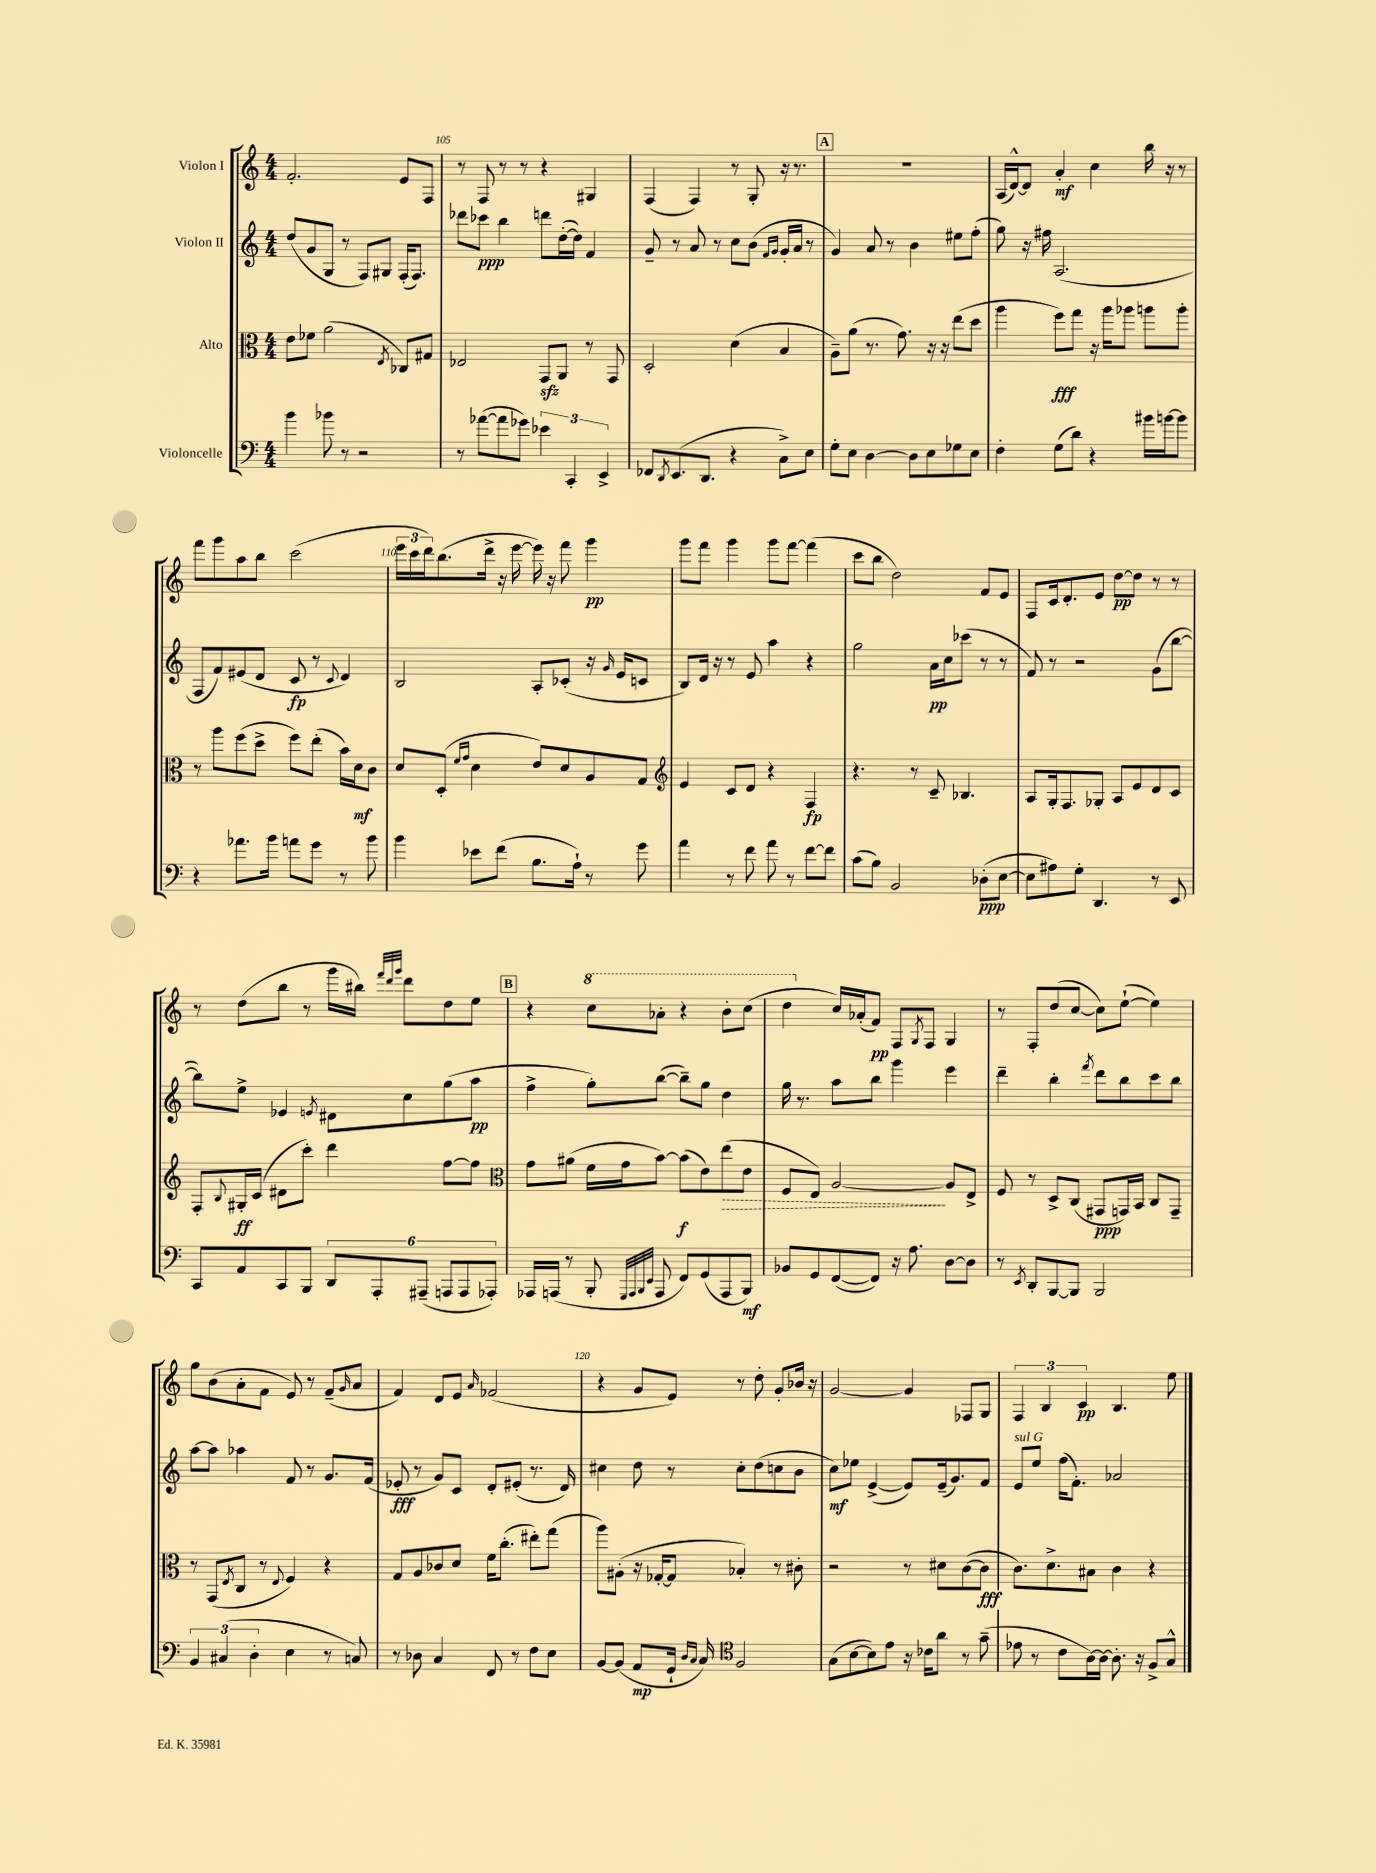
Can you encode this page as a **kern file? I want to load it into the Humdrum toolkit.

**kern	**kern	**kern	**kern
*staff4	*staff3	*staff2	*staff1
*clefF4	*clefC3	*clefG2	*clefG2
*k[]	*k[]	*k[]	*k[]
*M4/4	*M4/4	*M4/4	*M4/4
4b	8e	(8dd	2.f'
.	8f-	8g	.
8b-	(2a	8G	.
8r	.	8r	.
2r	.	8F)	.
.	.	8G#	.
.	8qE	.	.
.	8C-)	(16F'	8e
.	.	8.F)	.
.	8G#	.	8F
=	=	=	=
8r	2E-	8ddd-	8r
([8a-	.	8ccc-	8F
8a-]	.	4bb	8r
8g-)	.	.	8r
6e-	8GG	8ddd	4r
.	8AA	([16dd'	.
6CC'	.	.	.
.	.	16dd])	.
.	8r	4f	4G#
6EE^	.	.	.
.	8GG	.	.
=	=	=	=
8FF-	2D'	8g~	(4F
8qDD	.	.	.
(8.EE	.	8r	.
.	.	8a	4F)
8.DD	.	.	.
.	.	8r	.
4r	(4d	8cc	8r
.	.	(8b	8G'
.	.	16qqf	.
.	.	16qqg	.
8C^)	4B	16g'	16r
.	.	16a	8.r
8E	.	8r	.
=	=	=	=
8G'	8A~)	4g)	1r
8E	(8a	.	.
[4D	8.r	8a	.
.	.	8r	.
.	8.g)	.	.
8D]	.	4b	.
8E	16r	.	.
.	16r	.	.
8G-	(8ee	8ee#	.
8E	8dd	(8ff'	.
=	=	=	=
4F'	4aa	8gg)	(16A
.	.	.	[16d^^)
.	.	16r	8d]
.	.	16ff#	.
(8G	8ff)	(2.A	4a'
8d)	8gg	.	.
4r	16r	.	4cc
.	16aa	.	.
.	8aa-	.	.
16b#	8aa	.	16bb
[16b	.	.	16r
8b]	8aa'	.	8r
=	=	=	=
4r	8r	8F	8fff
.	8aa	8f)	8ggg
8.a-	(8ff	(8e#	8aa
.	8dd^	8d	8bb
16b	.	.	.
8a	8ff)	8c	(2ccc
8g	(8ee'	8r	.
.	.	8qqc	.
8r	16b)	4d)	.
.	16d	.	.
8b	8c	.	.
=	=	=	=
4b	8d	2B	24eee
.	.	.	24ccc
.	.	.	24ddd)
.	(8D'	.	(8.bb
.	16qqf	.	.
.	16qqg	.	.
8e-	4d	.	.
.	.	.	16ddd^
(8f	.	.	16r
.	.	.	[16eee
8.B	8e)	8A'	16eee])
.	.	.	16r
.	8d	(8c-'	8fff
16A`)	.	.	.
8r	8A	16r	4ggg
.	.	16qqg	.
.	.	16e	.
8g	8G	8c	.
=	=	=	=
*	*clefG2	*	*
4a	4e	8B)	8ggg
.	.	16d	8fff
.	.	16r	.
8r	8c	8r	4ggg
8f	8d	8e	.
8a	4r	4aa	8ggg
8r	.	.	[8fff
[8f	4F	4r	(4fff]
8f]	.	.	.
=	=	=	=
(8c	4.r	2gg	8ccc
8B)	.	.	8bb
2BB	.	.	2dd)
.	8r	.	.
.	8c~	16a	.
.	.	16cc	.
.	4.B-	(8ccc-	.
(8D-'	.	8r	8f
[8E	.	8r	8e
=	=	=	=
8E]	8A	8f)	8F
8A#)	16G'	8r	16c
.	8.F	.	8.d'
8G'	.	2r	.
4.DD	8G-'	.	8e
.	8A	.	[8dd
.	8e	.	8dd]
8r	8d	(8g	8r
8EE	8c	[8bb	8r
=	=	=	=
8CC	8F'	8bb])	8r
.	8qqB	.	.
8AA	16G#'	8ee^	(8dd
.	(16c	.	.
8CC	8d#	4e-	8bb
8BBB	8ccc')	.	8r
.	.	8qe	.
12DD	4ddd	8d#	16ggg
.	.	.	16bb#)
12AAA'	.	.	.
.	.	.	32qqfff
.	.	.	32qqddd
.	.	.	32qqggg
.	.	8cc	8ddd
(12AAA#~	.	.	.
12AAA	[8ff	(8gg	8dd
12AAA	.	.	.
.	8ff]	8aa	8ee
12AAA-')	.	.	.
=	=	=	=
*	*clefC3	*	*
16AAA-	8g	4ff^	4r
(16AAA	.	.	.
8r	(8a#	.	.
8BBB'	16f	8gg')	8ccc
.	16g	.	.
32qqGGG	.	.	.
32qqAAA	.	.	.
32qqBBB	.	.	.
32qqEE	.	.	.
8AAA	[8b)	([8bb	8aa-'
8FF)	(8b]	8bb~])	4r
(8GG	8e)	8gg	.
8AAA	(8ee	4dd	8bb'
8BBB)	8e	.	(8ccc
=	=	=	=
8BB-	8F	16gg	4ddd
.	.	8.r	.
8GG	8E)	.	.
([8FF	[2A	8aa	16cc)
.	.	.	(16a-'
8FF])	.	8bb	8f)
16r	.	4ggg	8F
8.A	.	.	.
.	.	.	8qG
.	.	.	8F
[8D	8A]	4eee	4G
8D]	8E^	.	.
=	=	=	=
8r	8F	4ddd~	8r
8qEE	.	.	.
8DD'	8r	.	8F'
[8BBB	8D^	4bb'	(8dd
8BBB]	(8C	.	[8cc
.	.	8qfff	.
2BBB	8GG#	8ddd	8cc])
.	16GG)	8bb	([8ee`
.	16BB	.	.
.	8C	8ccc	4ee])
.	8GG~	8bb	.
=	=	=	=
6BB	8r	[8aa	8gg
.	(8GG	8aa]	(8b
(6C#	.	.	.
.	8qE	.	.
.	8C	4aa-	8a'
6D'	.	.	.
.	8r	.	8f
.	8qqE	.	.
4E	4F)	8f	8e)
.	.	8r	8r
8r	4r	8.g	(8f~
.	.	.	16qqg
8C)	.	.	8a
.	.	(16f	.
=	=	=	=
8r	8G	8e-'	4f)
8D-	8A	8r	.
4C	8c-	8g)	8d
.	8d	8c	8e
.	.	.	16qqa
8FF	16f	8d'	(2f-
.	(8.cc'	.	.
8r	.	(8e#'	.
8F	8ee#')	8.r	.
8E	(8gg	.	.
.	.	16d)	.
=	=	=	=
[8BB	8aa)	4cc#	4r
(8BB]	(8A#'	.	.
8AA	16r	8dd	8g
.	[16G-'	.	.
16GG`	8G-]	8r	8e)
16qqD	.	.	.
16qqC	.	.	.
16C)	.	.	.
*clefC4	*	*	*
2F	4B-')	8cc#'	8r
.	.	(8dd	8dd'
.	8r	8cc	8g'
.	8c#'	8b	16b-
.	.	.	16r
=	=	=	=
(8G	2r	8cc)	[2g
[8B	.	8ee-	.
8B])	.	([4e^	.
8e	.	.	.
16r	8r	8e])	4g]
16c-	.	.	.
8a	8d#	(16e~	.
.	.	8.g)	.
8r	([8c	.	8F-
(8g~	8c]	8f	8G
=	=	=	=
8e-	8.c)	8e	6F
8r	.	8ee	.
.	.	.	6B
.	8.d^	.	.
8c	.	(16ff	.
.	.	8.f')	.
.	.	.	6c
[16A)	8B#	.	.
16A_	.	.	.
8.A']	4c	2a-	4.B
16r	.	.	.
8F^	4r	.	.
8G^^	.	.	8ee
==	==	==	==
*-	*-	*-	*-
